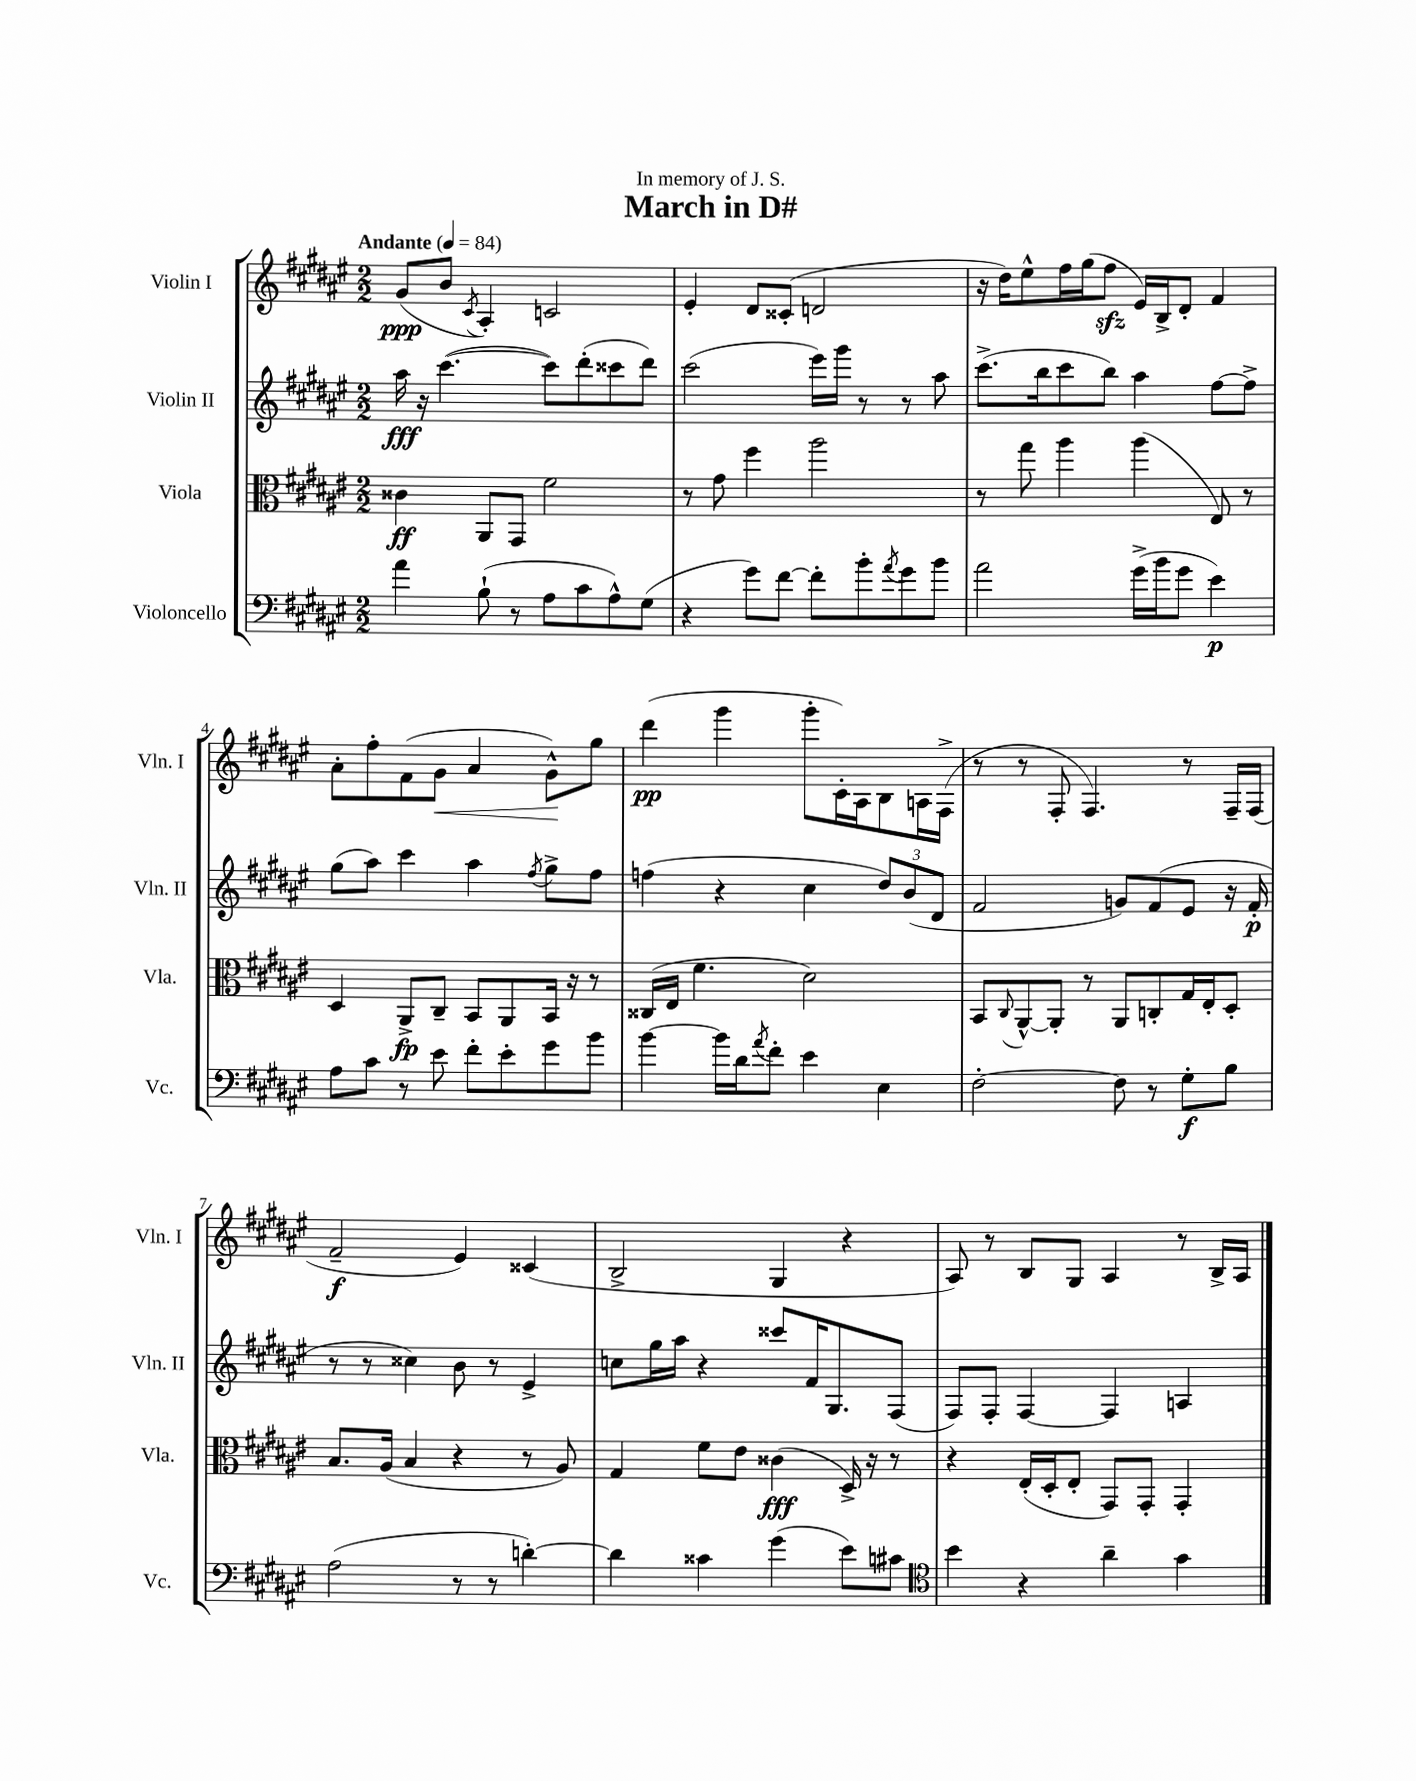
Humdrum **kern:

**kern	**kern	**kern	**kern
*staff4	*staff3	*staff2	*staff1
*clefF4	*clefC3	*clefG2	*clefG2
*k[f#c#g#d#a#e#]	*k[f#c#g#d#a#e#]	*k[f#c#g#d#a#e#]	*k[f#c#g#d#a#e#]
*M2/2	*M2/2	*M2/2	*M2/2
*MM84	*MM84	*MM84	*MM84
4a#	4c##	16aa#	(8g#
.	.	16r	.
.	.	([4.ccc#	8b
.	.	.	8qc#
(8B`	8AA#	.	4A#')
8r	8GG#	.	.
8A#	2f#	8ccc#])	2c
8c#	.	(8ddd#'	.
8A#^^)	.	8ccc##	.
(8G#	.	8ddd#)	.
=	=	=	=
4r	8r	(2ccc#	4e#'
.	8g#	.	.
8g#)	4ff#	.	8d#
[8f#	.	.	(8c##'
8f#']	2aa#	16eee#)	2d
.	.	16ggg#	.
8b'	.	8r	.
8qa#	.	.	.
8g#	.	8r	.
8b	.	8aa#	.
=	=	=	=
2a#	8r	(8.ccc#^	16r
.	.	.	16dd#)
.	8gg#	.	8ee#^^
.	.	16bb	.
.	4aa#	8ccc#	16ff#
.	.	.	(16gg#
.	.	8bb)	8ff#
(16g#^	(4aa#	4aa#	16e#)
16b	.	.	16B^
8g#	.	.	8d#'
4e#)	8E#)	[8ff#	4f#
.	8r	8ff#^]	.
=	=	=	=
8A#	4D#	(8gg#	8a#'
8c#	.	8aa#)	8ff#'
8r	8AA#^	4ccc#	(8f#
8e#	8C#~	.	8g#
8f#'	8BB	4aa#	4a#
8e#'	8AA#	.	.
.	.	8qff#	.
8g#	16BB	8gg#^	8g#^^)
.	16r	.	.
8b	8r	8ff#	8gg#
=	=	=	=
[4b	(16C##	(4ff	(4ddd#
.	16E#	.	.
.	4.f#	.	.
16b]	.	4r	4ggg#
16d#	.	.	.
8qa#	.	.	.
8f#'	.	.	.
4e#	2d#)	4cc#	8ggg#'
.	.	.	16c#')
.	.	.	16A#
4E#	.	12dd#)	8B
.	.	(12b	.
.	.	.	16A
.	.	12d#	.
.	.	.	(16F#^
=	=	=	=
[2F#'	8BB	2f#	8r
.	8qqC#	.	.
.	[8AA#^^	.	8r
.	8AA#']	.	8F#'
.	8r	.	4.F#)
8F#]	8AA#	8g)	.
8r	8C'	(8f#	.
8G#'	16G#	8e#	8r
.	16E#'	.	.
8B	8D#'	16r	16F#~
.	.	16f#'	(16F#
=	=	=	=
(2A#	8.B	8r	2f#~
.	.	8r	.
.	(16A#	.	.
.	4B	4cc##)	.
8r	4r	8b	4e#)
8r	.	8r	.
[4d')	8r	4e#^	(4c##
.	8A#)	.	.
=	=	=	=
4d]	4G#	8cc	2B^
.	.	16gg#	.
.	.	16aa#	.
4c##	8f#	4r	.
.	8e#	.	.
(4g#	(4c##	8ccc##	4G#
.	.	16f#	.
.	.	8.G#	.
8e#)	16D#^)	.	4r
.	16r	.	.
8c#	8r	(8F#	.
=	=	=	=
*clefC4	*	*	*
4b	4r	8F#)	8A#)
.	.	8F#'	8r
4r	(16E#'	[4F#	8B
.	16D#'	.	.
.	8E#'	.	8G#
4a#~	8GG#)	4F#]	4A#
.	8GG#'	.	.
4g#	4GG#'	4A	8r
.	.	.	16B^
.	.	.	16A#
==	==	==	==
*-	*-	*-	*-
